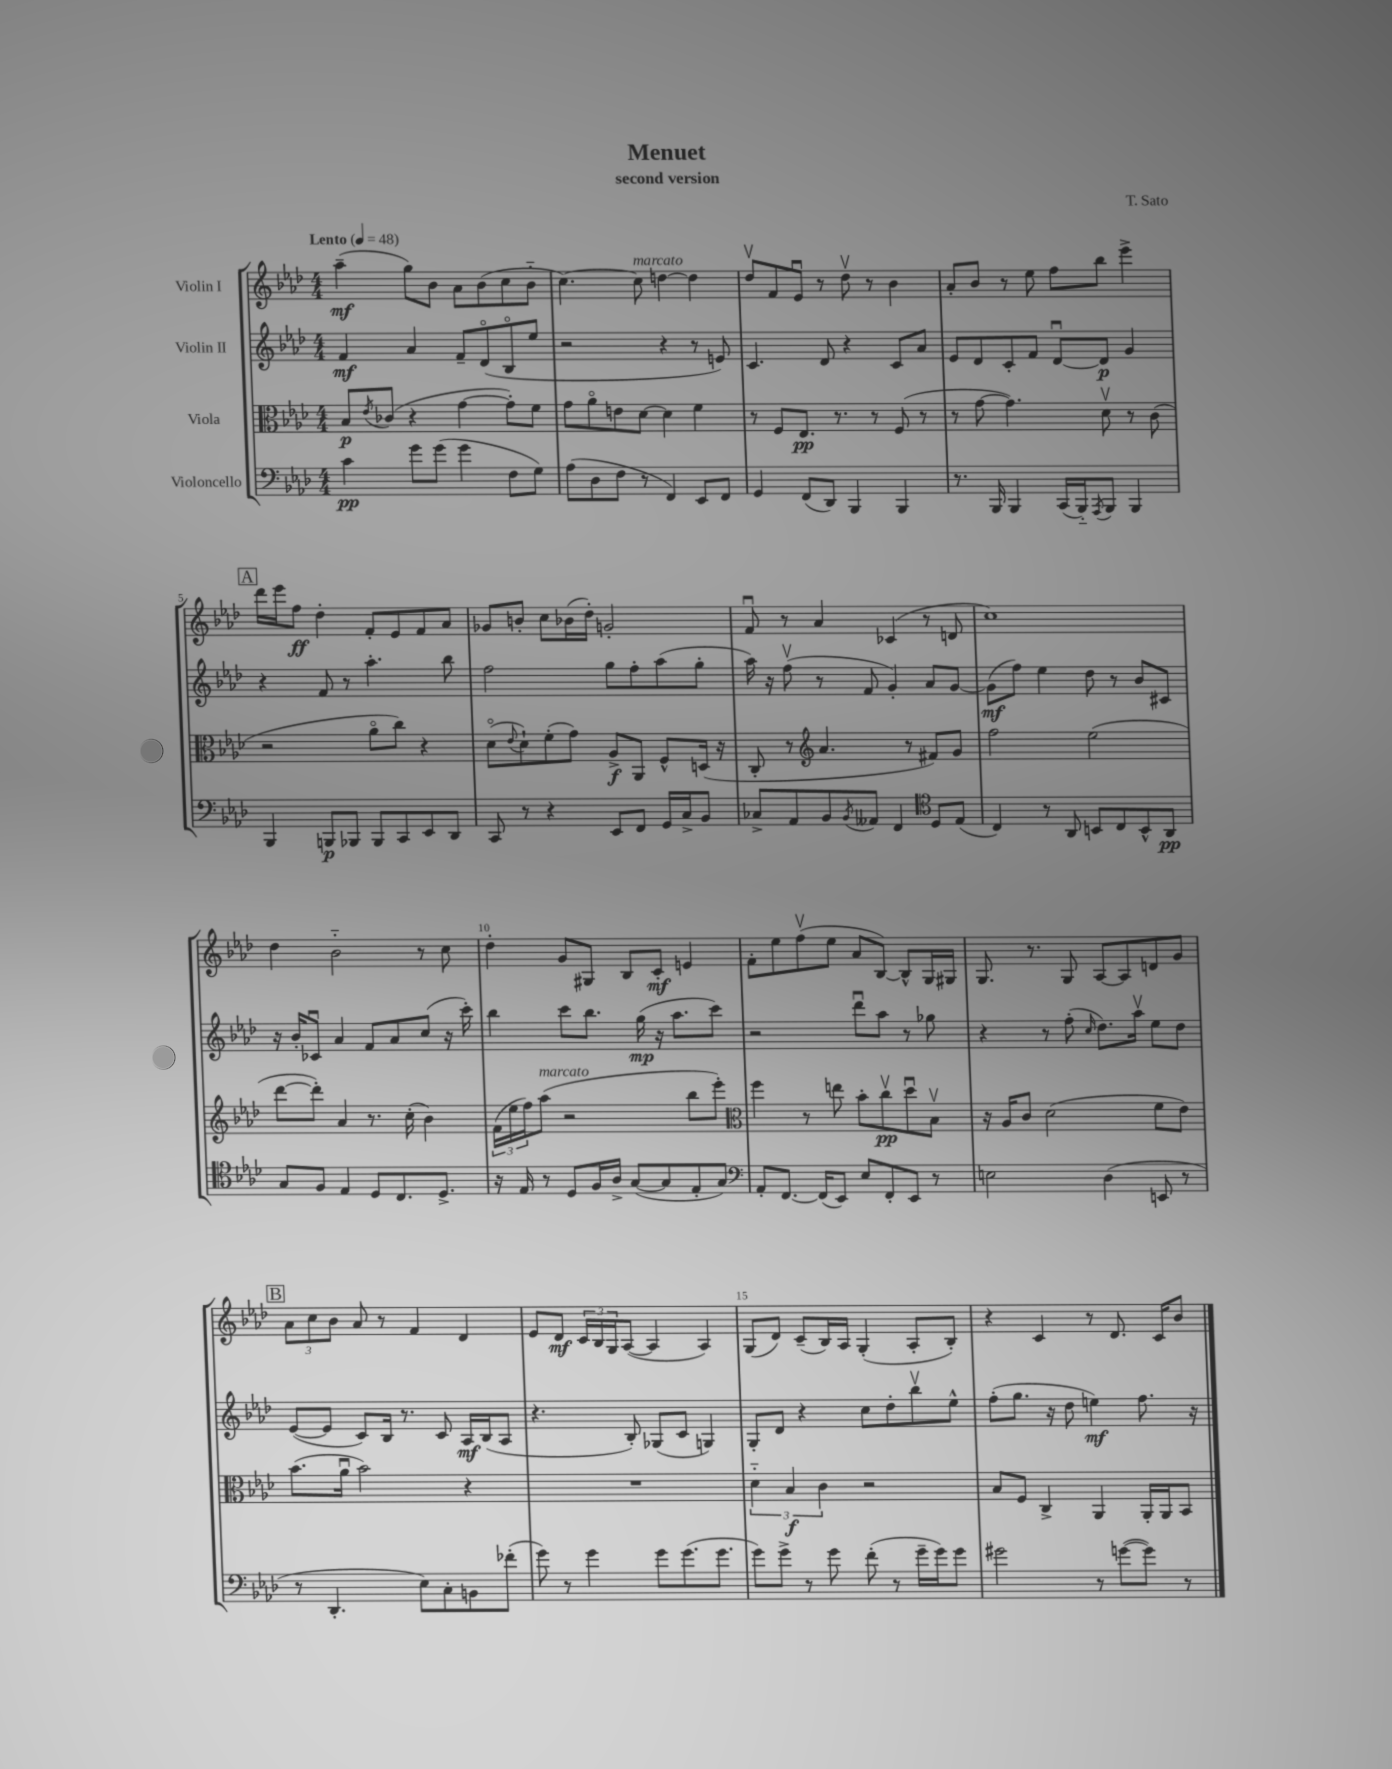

**kern	**dynam	**kern	**dynam	**kern	**dynam	**kern	**dynam
*part4	*part4	*part3	*part3	*part2	*part2	*part1	*part1
*staff4	*staff4	*staff3	*staff3	*staff2	*staff2	*staff1	*staff1
*I"Violoncello	*	*I"Viola	*	*I"Violin II	*	*I"Violin I	*
*clefF4	*	*clefC3	*	*clefG2	*	*clefG2	*
*k[b-e-a-d-]	*	*k[b-e-a-d-]	*	*k[b-e-a-d-]	*	*k[b-e-a-d-]	*
*M4/4	*	*M4/4	*	*M4/4	*	*M4/4	*
*MM48	*	*MM48	*	*MM48	*	*MM48	*
=1	=1	=1	=1	=1	=1	=1	=1
!	!	!	!	!	!	!LO:TX:a:B:t=Lento	!
4c\	pp	8B-/L	p	4f/	mf	(4aa-~\	mf
.	.	8qe-/	.	.	.	.	.
.	.	(8c-X/J	.	.	.	.	.
8g\L	.	4r	.	4a-/	.	8gg\L)	.
(8g\J	.	.	.	.	.	8b-\J	.
4g\	.	[4g\	.	8f~/L	.	8a-\L	.
.	.	.	.	(8d-/	.	(8b-\	.
8F\L	.	8g'\L])	.	8B-/	.	8cc\	.
8G\J)	.	8f\J	.	8ee-/J	.	8b-\J	.
=2	=2	=2	=2	=2	=2	=2	=2
(8A-\L	.	8g\L	.	2r	.	[4.cc\)	.
8D-\	.	8a-\	.	.	.	.	.
8F\J	.	8en\	.	.	.	.	.
!	!	!	!	!	!	!LO:TX:a:i:t=marcato	!
8r	.	[8d-\J	.	.	.	8cc\]	.
4FF/)	.	4d-\]	.	4r	.	[4ddn\	.
8EE-/L	.	4f\	.	8r	.	4dd\]	.
8FF/J	.	.	.	8en/)	.	.	.
=3	=3	=3	=3	=3	=3	=3	=3
4GG/	.	8r	.	4.c/	.	8dd-v/L	.
.	.	8F/L	.	.	.	8f/	.
(8FF/L	.	8.E-/J	pp	.	.	8e-u/J	.
8DD-/J)	.	.	.	8d-/	.	8r	.
.	.	8.r	.	.	.	.	.
4BBB-/	.	.	.	4r	.	8dd-v\	.
.	.	8r	.	.	.	8r	.
4BBB-/	.	(8F/	.	8c/L	.	4b-\	.
.	.	8r	.	8a-/J	.	.	.
=4	=4	=4	=4	=4	=4	=4	=4
8.r	.	8r	.	8e-/L	.	8a-'/L	.
.	.	[8g\	.	8d-/	.	8b-/J	.
16BBB-/	.	.	.	.	.	.	.
4BBB-/	.	4.g\])	.	8c'/	.	8r	.
.	.	.	.	8f/J	.	8ee-\	.
(16CC/LL	.	.	.	[8d-u/L	.	8ff\L	.
16BBB-/J)	.	.	.	.	.	.	.
8qAAA-/	.	.	.	.	.	.	.
8BBB-/J	.	8d-v\	.	8d-/J]	p	8bb-\J	.
4BBB-/	.	8r	.	4g/	.	4eee-^\	.
.	.	(8c\	.	.	.	.	.
!!LO:LB:g=z
!!LO:REH:place=s1:t=A
=5	=5	=5	=5	=5	=5	=5	=5
4BBB-/	.	2r	.	4r	.	16ddd-\LL	.
.	.	.	.	.	.	16eee-\J	.
.	.	.	.	.	.	8ff\J	ff
8BBBn/L	p	.	.	8f/	.	4dd-'\	.
8BBB-X/J	.	.	.	8r	.	.	.
8BBB-/L	.	8a-\L	.	4.aa-'\	.	8f'/L	.
8CC/	.	8cc\J)	.	.	.	8e-/	.
8EE-/	.	4r	.	.	.	8f/	.
8DD-/J	.	.	.	8bb-\	.	8a-/J	.
=6	=6	=6	=6	=6	=6	=6	=6
8CC/	.	(8d-\L	.	2ff\	.	8g-X/L	.
.	.	8qqe-/	.	.	.	.	.
8r	.	8d-`\)	.	.	.	8bn'/J	.
4r	.	(8f'\	.	.	.	8cc\L	.
.	.	8g\J)	.	.	.	(16b-X\L	.
.	.	.	.	.	.	16dd-'\JJ)	.
8EE-/L	.	8A-^/L	f	8gg\L	.	2gn'/	.
8FF/J	.	8AA-/J	.	8ff'\	.	.	.
16GG/LL	.	8F^^/L	.	(8aa-\	.	.	.
16C^/J	.	.	.	.	.	.	.
8BB-/J	.	(16Dn/Jk	.	8gg'\J	.	.	.
.	.	16r	.	.	.	.	.
=7	=7	=7	=7	=7	=7	=7	=7
8C-X^/L	.	8C'/	.	16aa-\)	.	8fu/	.
.	.	.	.	16r	.	.	.
8AA-/	.	8r	.	(8ffv\	.	8r	.
*	*	*clefG2	*	*	*	*	*
8BB-/	.	4.a-/	.	8r	.	4a-/	.
8qBB-/	.	.	.	.	.	.	.
8AA--X/J	.	.	.	8f/	.	.	.
4FF/	.	.	.	4g'/)	.	(4c-X/	.
.	.	8r	.	.	.	.	.
*clefC4	*	*	*	*	*	*	*
8D-/L	.	8f#X/L)	.	8a-/L	.	8r	.
(8E-/J	.	8g/J	.	[8g/J	.	8dn/	.
=8	=8	=8	=8	=8	=8	=8	=8
4C/)	.	2ff\	.	(8g\L]	mf	1cc)	.
.	.	.	.	8ff\J)	.	.	.
8r	.	.	.	4ee-\	.	.	.
8AA-/	.	.	.	.	.	.	.
8BBn/L	.	(2ee-\	.	8dd-\	.	.	.
8C/	.	.	.	8r	.	.	.
8BB^^/	.	.	.	8b-/L	.	.	.
8AA-/J	pp	.	.	8c#X/J	.	.	.
!!LO:LB:g=z
=9	=9	=9	=9	=9	=9	=9	=9
8G/L	.	[8ddd-\L	.	16r	.	4dd-\	.
.	.	.	.	16b-'/KL	.	.	.
8F/J	.	8ddd-'\J])	.	8c-Xu/J	.	.	.
4E-/	.	4a-/	.	4a-/	.	2b-\	.
8D-/L	.	8.r	.	8f/L	.	.	.
8.C/	.	.	.	8a-/	.	.	.
.	.	(16cc'\	.	.	.	.	.
.	.	4b-\)	.	(8cc/J	.	8r	.
8.D-^/J	.	.	.	.	.	.	.
.	.	.	.	16r	.	8cc\	.
.	.	.	.	16ccc'\)	.	.	.
=10	=10	=10	=10	=10	=10	=10	=10
16r	.	(24f\LL	.	4bb-\	.	4dd-'\	.
.	.	24ee-\	.	.	.	.	.
16E-/	.	.	.	.	.	.	.
.	.	24ff\J)	.	.	.	.	.
!	!	!LO:TX:a:i:t=marcato	!	!	!	!	!
8r	.	(8aa-\J	.	.	.	.	.
8D-/L	.	2r	.	8ccc\L	.	8g/L	.
16F/L	.	.	.	8.bb-\J	.	8G#X/J	.
16A-^/JJ	.	.	.	.	.	.	.
([8G/L	.	.	.	.	.	8B-/L	.
.	.	.	.	(16gg\	mp	.	.
8G/]	.	.	.	16r	.	8c'/J	mf
.	.	.	.	8.aa-\L	.	.	.
8E-'/	.	8bb-\L	.	.	.	4en/	.
8G/J)	.	8eee-'\J)	.	8ccc\J)	.	.	.
=11	=11	=11	=11	=11	=11	=11	=11
*clefF4	*	*clefC3	*	*	*	*	*
8AA-'/L	.	4ff\	.	2r	.	8f'\L	.
[8.FF/J	.	.	.	.	.	8ee-\	.
.	.	8r	.	.	.	(8ffv\	.
(16FF/KL]	.	.	.	.	.	.	.
8EE-/J)	.	8een\	.	.	.	8ee-\J	.
8E-/L	.	8b-'\L	.	8ddd-u\L	.	8a-/L	.
8FF'/	.	8ccv\	pp	8aa-\J	.	[8B-/J)	.
8EE-/J	.	8dd-u\	.	8r	.	8B-^^/L]	.
8r	.	8B-v\J	.	8gg-X\	.	16G/L	.
.	.	.	.	.	.	16G#X/JJ	.
=12	=12	=12	=12	=12	=12	=12	=12
2En\	.	16r	.	4r	.	8.G/	.
.	.	16A-/KL	.	.	.	.	.
.	.	8c/J	.	.	.	.	.
.	.	.	.	.	.	8.r	.
.	.	(2d-\	.	8r	.	.	.
.	.	.	.	(8ff'\	.	8G/	.
.	.	.	.	16qqcc/	.	.	.
(4D-\	.	.	.	8.dd-\L)	.	[8A-/L	.
.	.	.	.	.	.	8A-/]	.
.	.	.	.	16aa-v\Jk	.	.	.
8EEn/	.	8f\L	.	8ee-\L	.	8dn/	.
8r	.	8e-\J)	.	8dd-\J	.	8g/J	.
!!LO:LB:g=z
!!LO:REH:place=s1:t=B
=13	=13	=13	=13	=13	=13	=13	=13
8r	.	(8.b-\L	.	([8e-/L	.	12a-\L	.
.	.	.	.	.	.	12cc\	.
4.DD-'/	.	.	.	8e-/J]	.	.	.
.	.	.	.	.	.	12b-\J	.
.	.	16a-u\Jk	.	.	.	.	.
.	.	2b-\)	.	8c/L)	.	8a-/	.
.	.	.	.	16B-/Jk	.	8r	.
.	.	.	.	8.r	.	.	.
8E-\L)	.	.	.	.	.	4f/	.
8C'\	.	.	.	8c/	.	.	.
8BBn\	.	4r	.	16A-/LL	mf	4d-/	.
.	.	.	.	(16B-/J	.	.	.
(8f-X'\J	.	.	.	8A-/J	.	.	.
=14	=14	=14	=14	=14	=14	=14	=14
8g\)	.	1r	.	4.r	.	8e-/L	.
8r	.	.	.	.	.	8d-/J	mf
4g\	.	.	.	.	.	24c/LL	.
.	.	.	.	.	.	24B-/	.
.	.	.	.	.	.	24G/J	.
.	.	.	.	8B-'/)	.	([8A-/J	.
8g\L	.	.	.	(8G-X/L	.	4A-/]	.
(8.g\	.	.	.	8c/J	.	.	.
.	.	.	.	4Gn/)	.	4A-/)	.
8.g\J	.	.	.	.	.	.	.
=15	=15	=15	=15	=15	=15	=15	=15
8g\L)	.	6d-\	.	8G'/L	.	(8G/L	.
8g^\J	.	.	.	8d-/J	.	8d-/J)	.
.	.	6B-/	f	.	.	.	.
8r	.	.	.	4r	.	(8c~/L	.
.	.	6c\	.	.	.	.	.
8g\	.	.	.	.	.	16B-/L)	.
.	.	.	.	.	.	16A-/JJ	.
(8f'\	.	2r	.	8cc\L	.	(4G'/	.
8r	.	.	.	8dd-'\	.	.	.
16g~\LL	.	.	.	8bb-v\	.	8A-'/L	.
16g\J)	.	.	.	.	.	.	.
8g\J	.	.	.	8ee-^^\J	.	8B-'/J)	.
=16	=16	=16	=16	=16	=16	=16	=16
2g#X\	.	8B-/L	.	(8ff'\L	.	4r	.
.	.	8F/J	.	8.gg\J	.	.	.
.	.	4C^/	.	.	.	4c/	.
.	.	.	.	16r	.	.	.
.	.	.	.	8dd-\	.	.	.
8r	.	4AA-/	.	4een\)	mf	8r	.
([8gn\L	.	.	.	.	.	8.d-/	.
8g\J])	.	16AA-'/LL	.	8.ff\	.	.	.
.	.	16AA-/J	.	.	.	16c/KL	.
8r	.	8BB-/J	.	.	.	8b-/J	.
.	.	.	.	16r	.	.	.
==	==	==	==	==	==	==	==
*-	*-	*-	*-	*-	*-	*-	*-
